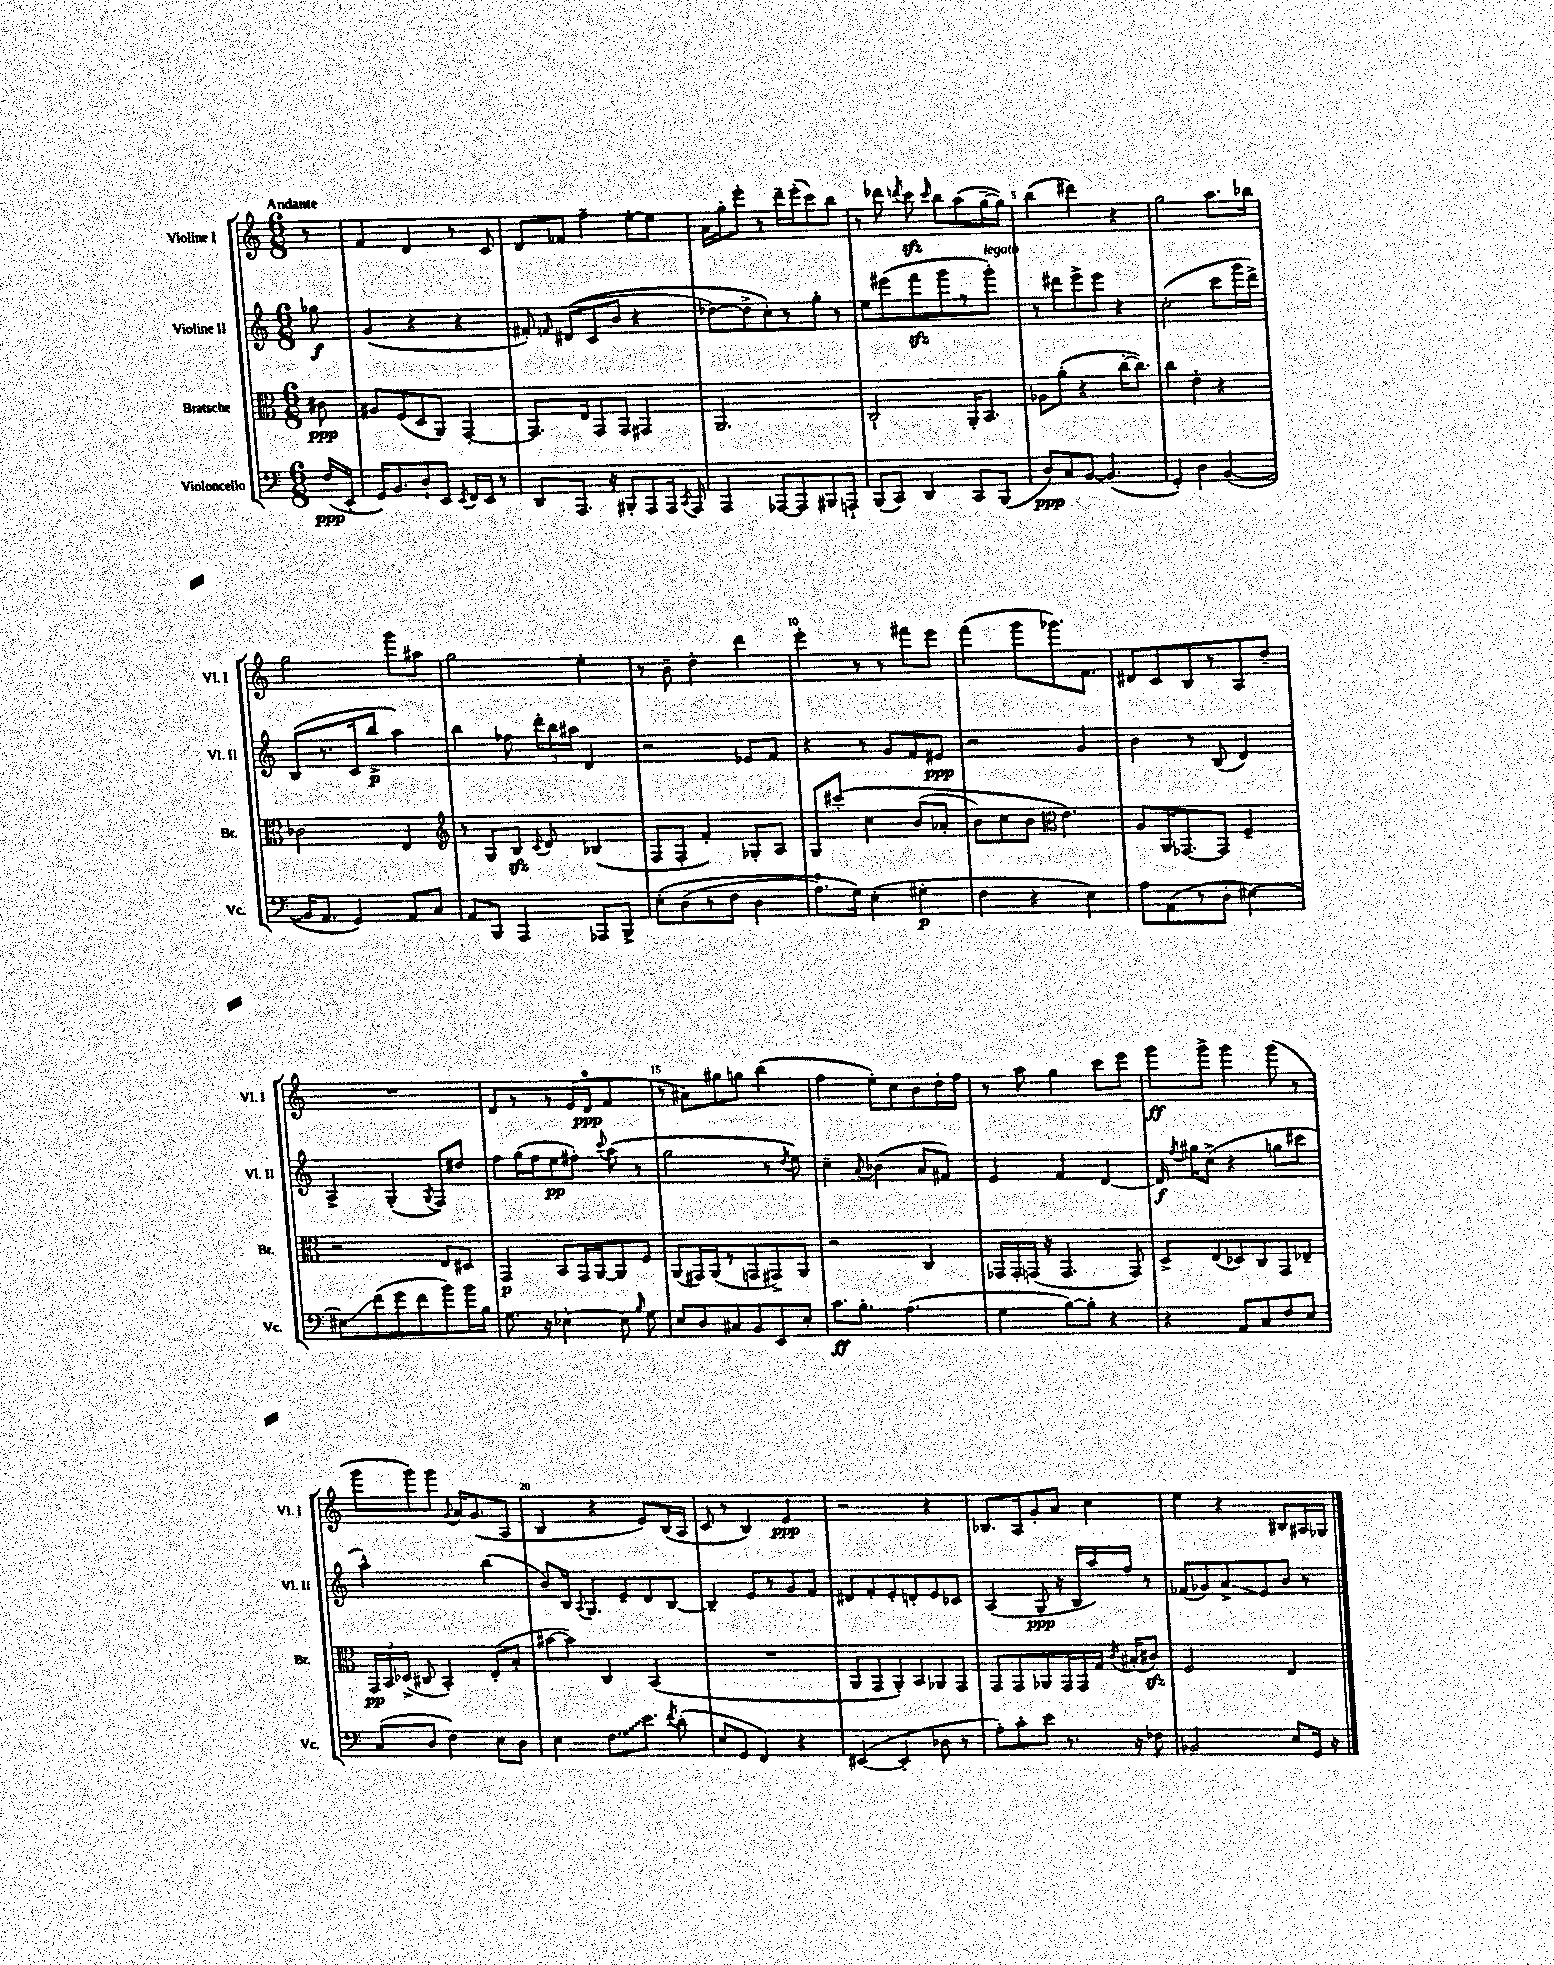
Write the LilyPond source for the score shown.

<<
\new StaffGroup <<
\new Staff = "s0" \with { instrumentName = "Violine I" shortInstrumentName = "Vl. I" } {
    \clef treble \key c \major \numericTimeSignature \time 6/8 \partial 8 \tempo "Andante"
    \autoBeamOff r8 |
    f'4 d'4 r8 c'8 |
    d'8[ fes'8] f''4-- e''8[~-. e''8] |
    a'16[ g''16-. e'''8]-. r8 d'''16[-- e'''16-.( c'''8) b''8] |
    r8 des'''8 \acciaccatura { d'''8 } c'''8\sfz \grace { c'''16 } b''8[ a''8( g''16~-- g''16]) |
    b''4( dis'''4) r4 |
    g''2 a''8.[ bes''16] |
    g''2 g'''8[ ais''8] |
    g''2 e''4-. |
    r8 b'8-- d''4-. d'''4 |
    e'''4-. r8 r8 fis'''8[ e'''8] |
    f'''4( g'''8[ ges'''8.) f'8.] |
    dis'8[ c'8 b8 r8 a8 d''8]-- |
    R2. |
    d'8[ r8 r8 e'16( d'16]-0\ppp f'4 |
    r8 ais'8[) gis''8 g''8] b''4( |
    f''4 e''8[-.) c''8 b'8 d''16-. f''16] |
    r8 a''8 g''4 c'''8[ e'''8] |
    g'''8[\ff g'''8]-> g'''4 g'''8( r8 |
    g'''8[ g'''8) g'''8] \appoggiatura { g'8 } a'16[ g'8.( a8] |
    b4 r4 e'8[) b16( a16] |
    c'8 r8 b4) e'4\ppp |
    r2 r4 |
    bes8.[ a16 g'8-. a'8] c''4 |
    e''4 r4 bis8[ ais16 ges16] \bar "|." |
}
\new Staff = "s1" \with { instrumentName = "Violine II" shortInstrumentName = "Vl. II" } {
    \clef treble \key c \major \numericTimeSignature \time 6/8 \partial 8
    \autoBeamOff ges''8\f |
    g'4( r4 r4 |
    fis'8-.) \grace { f'16 } dis'8[(\( c'8 b'8] r4 |
    des''8[~) des''8-> c''8-.\) r8 g''8]-. r8 |
    e''8[ eis'''8( f'''8\sfz g'''8 r8 g'''8]-.^\markup { \italic "legato" }) |
    r8 dis'''8[ e'''8-> e'''8] r4 |
    c''2-.( c'''8[ g'''16 d'''16]->) |
    b8[( r8. c'16 b''8]->\p a''4) |
    b''4 fes''8 \tuplet 3/2 { d'''16[-. b''16 ais''16] } d'4 |
    r2 ees'8[ f'8] |
    r4 r8 g'8[ f'8 eis'8]\ppp |
    r2 g'4 |
    b'4 r8 b8( d'4) |
    a4-> g4-.( \acciaccatura { g8 } f8[) dis''8] |
    f''8[ g''16( f''16 e''8\pp fis''8]-.) \appoggiatura { c'''8 } a''8( r8 |
    g''2 r8 \acciaccatura { d''8 } e''8) |
    c''4-- \appoggiatura { a'8 } bes'4( a'8[ fis'8]) |
    e'4 f'4 d'4~ |
    d'16\f \acciaccatura { f''8 } gis''16[ c''8]->( r4 g''8[ cis'''8] |
    a''2-^) b''4( |
    b'8[) b16] \appoggiatura { a8 } g8.[ e'8-- d'8 b8]~ |
    b4-- e'8[ r8 g'8 f'8] |
    dis'8[ f'8-. e'8-. d'8-. e'8 ces'8] |
    a4( g8\ppp r16 b16[ a''16) f''16] r8 |
    fes'8[( ges'8) a'8->\glissando e'8 b'8] r8 \bar "|." |
}
\new Staff = "s2" \with { instrumentName = "Bratsche" shortInstrumentName = "Br." } {
    \clef alto \key c \major \numericTimeSignature \time 6/8 \partial 8
    \autoBeamOff cis'8\ppp |
    ais8[ f8( d8 a,8]) g,4~-. |
    g,8.[ e16 g,8 g,8] gis,4 |
    a,2. |
    c2-! a,16[-. b,8.] |
    aes8[ a'8]-.( r4 c''16[~-. c''8.]) |
    c''4 e'4-. r4 |
    ces'2 e4 |
    \clef treble r8 g8[ b8]\sfz \appoggiatura { c'8 } d'8 bes4( |
    f8[ f8]-. f'4-.) ges8[-. a8] |
    g8[ cis'''8]-.\( c''4 b'8[( aes'8]-. |
    b'8[) c''8 b'8] \clef alto e'4.\) |
    a8[ a,16 ges,8.~ ges,8] f4-- |
    r2 e8[ dis8] |
    g,4\p b,8[ g,16 a,16~ a,8 f8] |
    a,8[( gis,16) a,16( r8 g,8 gis,8->) a,8] |
    r2 c4 |
    ges,16[ ges,16-. g,16]( r16 g,4. g,8) |
    d8[-> e8( des8) c8 g,8 ees8]-- |
    \tuplet 3/2 { g,16[\pp b,16 des16]->( } cis8 b,4-.) e8[-.( b8]-. |
    bis'8[~ bis'8]) c4 b,4( |
    R2. |
    a,8[ g,8 a,8-.) b,8 aes,8 g,8] |
    g,8[ g,8 aes,8 g,16 g,16 g16] \acciaccatura { c'8 } bis16[-.( cis'8]\sfz) |
    f2 e4 \bar "|." |
}
\new Staff = "s3" \with { instrumentName = "Violoncello" shortInstrumentName = "Vc." } {
    \clef bass \key c \major \numericTimeSignature \time 6/8 \partial 8
    \autoBeamOff f16[\ppp( e,16]-. |
    g,16[) b,8. d8-! e,8] \acciaccatura { e,8 } f,16[ e,16] r8 |
    d,8[ a,,8.] r16 bis,,8[-. a,,8 a,,16] \acciaccatura { c,8 } a,,16 |
    a,,4 aes,,8[~ aes,,8 bis,,8 a,,8]-! |
    b,,8[( c,8]) d,4 c,8[ b,,8]( |
    d8[\ppp) c8 b,8]~ b,4.( |
    g,4-.) d4 b,4~( |
    b,16[ a,8.] g,4) a,8[ c8] |
    a,8[ b,,8] a,,4 aes,,8[ b,,8]-> |
    e8[-.\( d8( r8 f8] d4 |
    a8.[-0) g16]\) e4-.( gis4-.\p |
    f4 r4 e4) |
    a8[ a,8( r8 d8]-. eis4~) |
    eis8[\glissando f'8( g'8 f'8 b'8) b'16 b16] |
    g8. r16 ees4~-. ees8 \grace { b16 } g8 |
    e8[ d8 cis8 b,8 e,8 e8]-. |
    c'8.[\ff b8.]-. a4.( |
    g4 b8[~) b8]-. r4 |
    r4 a,8[ c8 f8 e8] |
    c8[( d8] f4) e8[ d8] |
    e4 \once \override Glissando.style = #'zigzag f8.[\glissando e'8.] \acciaccatura { f'8 } d'8-.( |
    e8[ g,8] f,4) r4 |
    eis,4~( eis,4-. des8 r8 |
    a8[-.) c'8-. e'8] r8. r16 fes8 |
    bes,2 e8[ g,16] r16 \bar "|." |
}
>>
>>
\layout { \context { \Score \override BarNumber.break-visibility = ##(#f #t #t) barNumberVisibility = #(every-nth-bar-number-visible 5) } }
